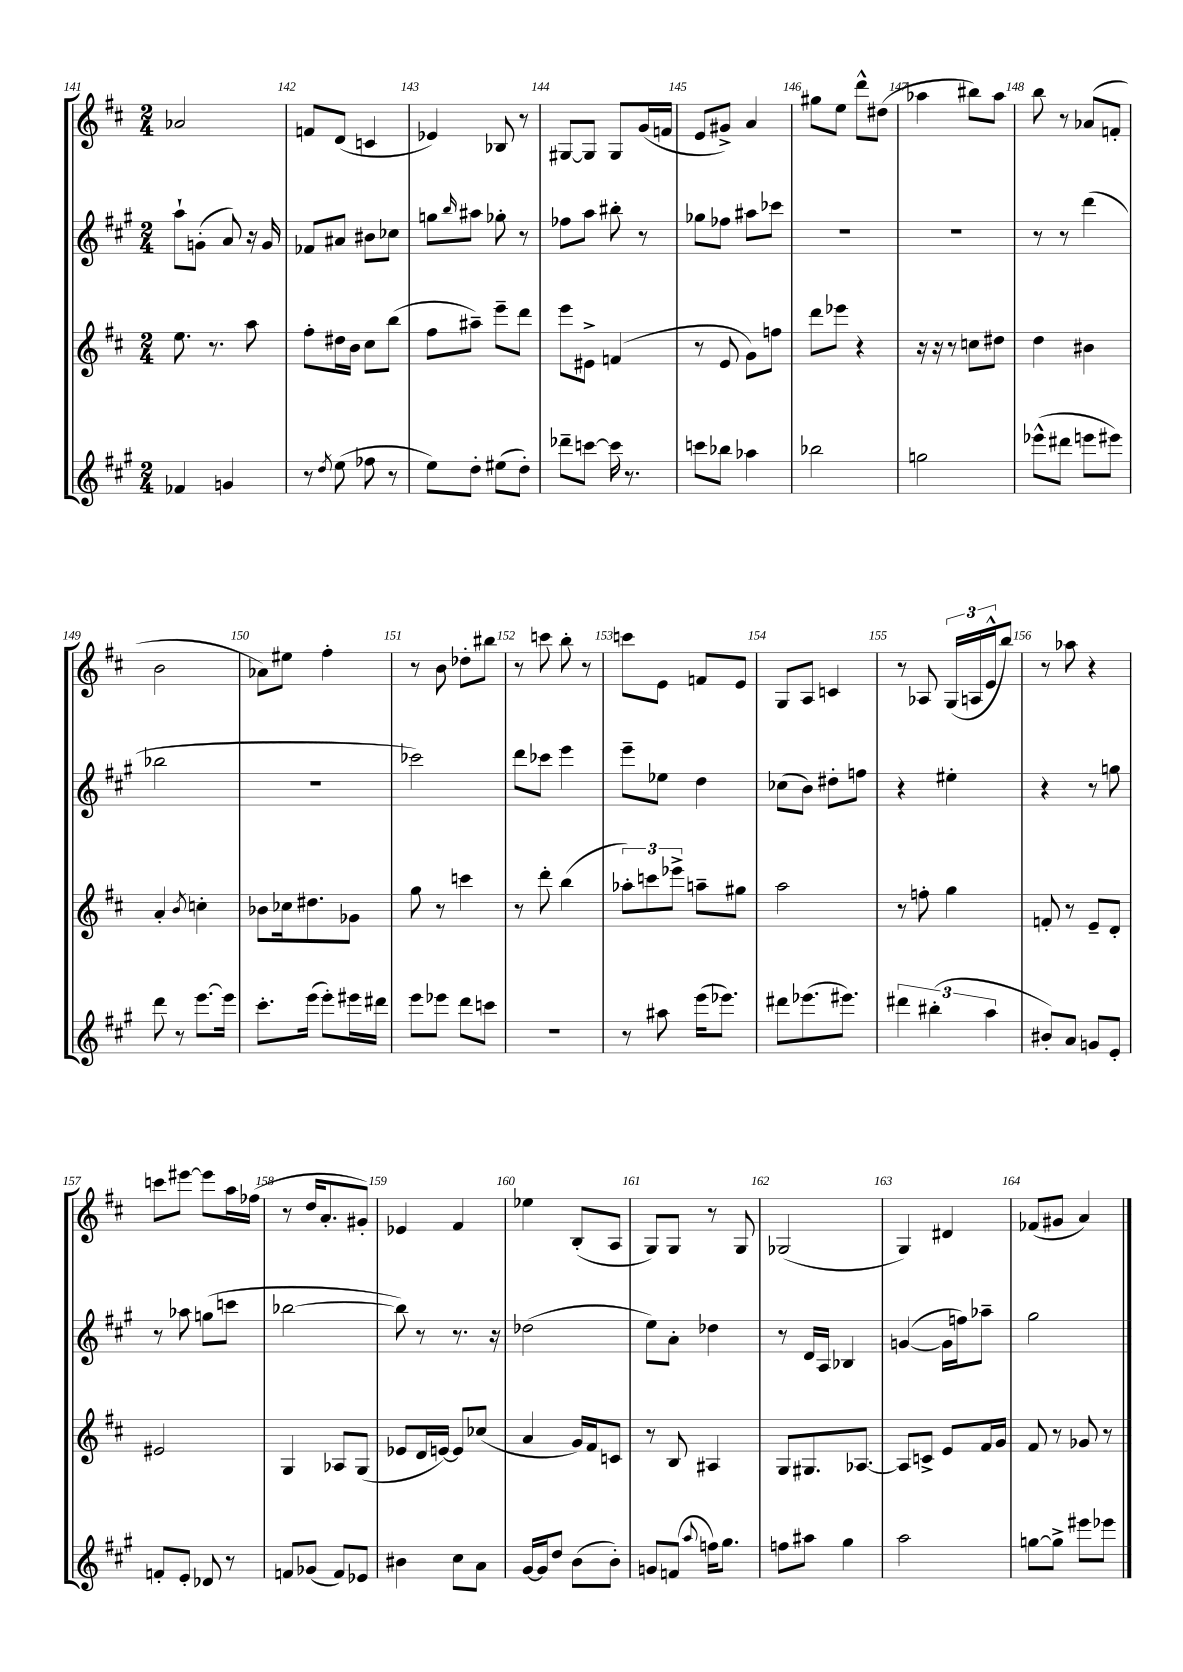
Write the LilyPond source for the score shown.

<<
\new StaffGroup <<
\new Staff = "s0" {
    \clef treble \key d \major \numericTimeSignature \time 2/4
    aes'2 |
    f'8 d'8( c'4 |
    ees'4) bes8 r8 |
    gis8~ gis8 gis8 g'16( f'16 |
    e'8 gis'8->) a'4 |
    gis''8 e''8 d'''8-^ dis''8( |
    aes''4 bis''8) aes''8 |
    b''8 r8 aes'8( f'8-. |
    b'2 |
    aes'8) eis''8 fis''4-. |
    r8 b'8 des''8-. bis''8 |
    r8 c'''8 b''8-. r8 |
    c'''8 e'8 f'8 e'8 |
    g8 a8 c'4 |
    r8 aes8 \tuplet 3/2 { g16( a16 e'16-^ } b''8) |
    r8 aes''8 r4 |
    c'''8 eis'''8~ eis'''8 a''16 fes''16( |
    r8 d''16 a'8.-. gis'8-.) |
    ees'4 fis'4 |
    ees''4 b8-.( a8 |
    g8) g8 r8 g8 |
    ges2( |
    g4) dis'4 |
    fes'8( gis'8 a'4) \bar "|." |
}
\new Staff = "s1" {
    \clef treble \key a \major \numericTimeSignature \time 2/4
    a''8-! g'8-.( a'8) r16 g'16 |
    fes'8 ais'8 bis'8 ces''8 |
    g''8 \grace { b''16 } ais''8 ges''8-. r8 |
    fes''8 a''8 bis''8-. r8 |
    ges''8 fes''8 ais''8 ces'''8 |
    R2 |
    R2 |
    r8 r8 d'''4( |
    bes''2 |
    R2 |
    ces'''2) |
    d'''8 ces'''8 e'''4 |
    e'''8-- ees''8 d''4 |
    ces''8( b'8) dis''8-. f''8 |
    r4 eis''4-. |
    r4 r8 g''8 |
    r8 aes''8 g''8( c'''8 |
    bes''2~ |
    bes''8) r8 r8. r16 |
    des''2( |
    e''8) a'8-. des''4 |
    r8 d'16 a16 bes4 |
    g'4~( g'16 f''16) aes''8-- |
    gis''2 \bar "|." |
}
\new Staff = "s2" {
    \clef treble \key d \major \numericTimeSignature \time 2/4
    e''8. r8. a''8 |
    fis''8-. dis''16 b'16 cis''8 b''8( |
    fis''8 ais''8--) e'''8-- d'''8 |
    e'''8 eis'8-> f'4( |
    r8 e'8 g'8) f''8 |
    d'''8 ees'''8 r4 |
    r16 r16 r8 c''8 dis''8 |
    d''4 bis'4 |
    a'4-. \acciaccatura { b'8 } c''4-. |
    bes'8 ces''16 dis''8. ges'8 |
    g''8 r8 c'''4 |
    r8 d'''8-. b''4( |
    \tuplet 3/2 { aes''8-.) c'''8 ees'''8-> } a''8-- gis''8 |
    a''2 |
    r8 f''8-. g''4 |
    f'8-. r8 e'8-- d'8-. |
    eis'2 |
    g4 aes8 g8( |
    ees'8 d'16 e'16~) e'8 ces''8( |
    a'4 g'16) fis'16 c'8 |
    r8 b8 ais4 |
    g8 gis8. aes8.~ |
    aes8 c'8-> e'8 fis'16 g'16 |
    fis'8 r8 ges'8 r8 \bar "|." |
}
\new Staff = "s3" {
    \clef treble \key a \major \numericTimeSignature \time 2/4
    fes'4 g'4 |
    r8 \acciaccatura { d''8 } e''8( fes''8 r8 |
    e''8) d''8-. eis''8( d''8-.) |
    des'''8-- c'''8~ c'''16 r8. |
    c'''8 bes''8 aes''4 |
    bes''2 |
    g''2 |
    ees'''8-^( dis'''8 e'''8 eis'''8) |
    d'''8 r8 e'''8.~ e'''16 |
    cis'''8.-. e'''16( e'''8-.) eis'''16 dis'''16 |
    e'''8 ees'''8 d'''8 c'''8 |
    R2 |
    r8 ais''8 e'''16( ees'''8.) |
    dis'''8 ees'''8.( eis'''8.) |
    \tuplet 3/2 { dis'''4 bis''4-.( a''4 } |
    bis'8-.) a'8 g'8 e'8-. |
    f'8-. e'8-. des'8 r8 |
    f'8 ges'8( f'8) ees'8 |
    bis'4 cis''8 a'8 |
    gis'16~ gis'16 d''8 b'8( b'8-.) |
    g'8 f'8( \appoggiatura { a''8 } f''16) gis''8. |
    f''8 ais''8 gis''4 |
    a''2 |
    g''8~ g''8-> eis'''8 ees'''8 \bar "|." |
}
>>
>>
\layout { \context { \Score currentBarNumber = #141 \override BarNumber.break-visibility = ##(#f #t #t) barNumberVisibility = #all-bar-numbers-visible } }
